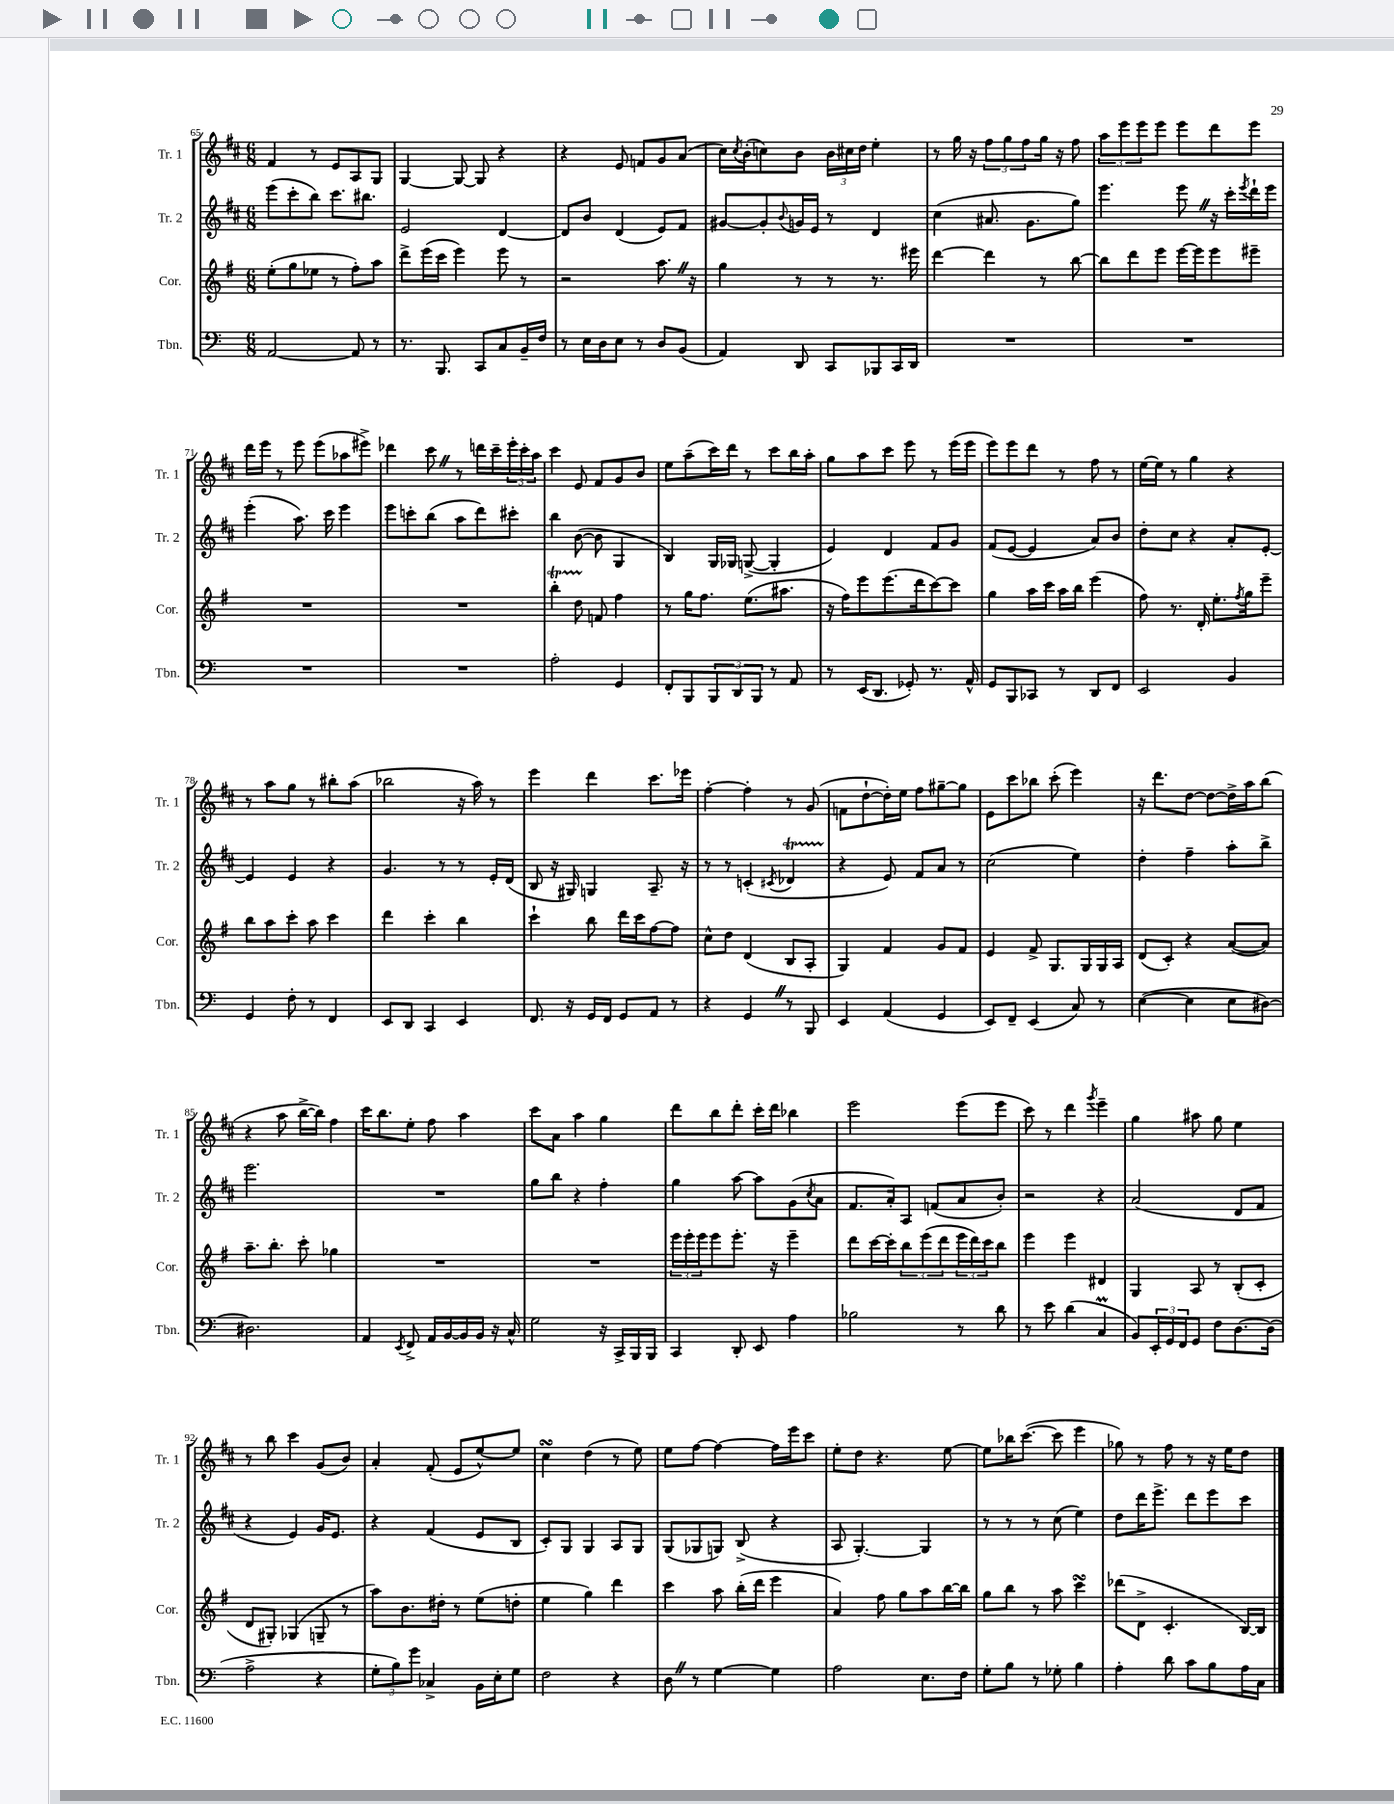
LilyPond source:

<<
\new StaffGroup <<
\new Staff = "s0" \with { instrumentName = "Tr. 1" shortInstrumentName = "Tr. 1" } {
    \clef treble \key d \major \numericTimeSignature \time 6/8
    fis'4 r8 e'8 a8 g8 |
    g4~ g8~ g8 r4 |
    r4 e'8 f'8 g'8 a'8( |
    cis''16) \acciaccatura { cis''8 } b'16-.( c''8) b'8 \tuplet 3/2 { b'16 cis''16 d''16 } e''4-. |
    r8 g''16 r16 \tuplet 3/2 { fis''8 g''8 fis''8 } g''16 r16 fis''8 |
    \tuplet 3/2 { a''8 e'''8 e'''8 } e'''8 e'''8 d'''8 e'''8 |
    d'''16 e'''16 r8 e'''8 e'''8( aes''8 eis'''8->) |
    des'''4 cis'''8 \once \override BreathingSign.text = \markup { \musicglyph "scripts.caesura.straight" } \breathe r8 d'''16 cis'''16-- \tuplet 3/2 { e'''16-. cis'''16-. a''16 } |
    cis'''4 e'8 fis'8 g'8 b'8 |
    e''8 a''8--( cis'''16) d'''16 r8 cis'''8 b''16 a''16-. |
    g''8 a''8 cis'''8 e'''8 r8 e'''16( e'''16 |
    e'''8) e'''8 d'''8 r8 fis''8 r8 |
    e''16~ e''16 r8 g''4 r4 |
    r8 a''8 g''8 r8 bis''8-. a''8( |
    bes''2 r16 a''16) r8 |
    e'''4 d'''4 cis'''8. ees'''16 |
    fis''4~-. fis''4-. r8 g'8( |
    f'8 d''8~-! d''16-.) e''16 fis''8 gis''8~-- gis''8 |
    e'8 cis'''8 bes''8 cis'''8-.( e'''4) |
    r16 d'''8. d''8~ d''8~ d''16-> a''16 b''8( |
    r4 a''8 b''16~-> b''16) fis''4 |
    cis'''16 b''8. e''8-. fis''8 a''4 |
    cis'''8 a'8 a''4 g''4 |
    d'''8 b''8 d'''8-. cis'''16-. d'''16 bes''4 |
    e'''2 e'''8( e'''8 |
    cis'''8) r8 d'''4 \acciaccatura { g'''8 } e'''4-- |
    g''4 ais''8 g''8 e''4 |
    r8 b''8 cis'''4 g'8( b'8) |
    a'4-. fis'8-.( e'8 e''8~-^) e''8 |
    cis''4\turn d''4( r8 e''8) |
    e''8 fis''8~ fis''4~ fis''16 e'''16 cis'''8 |
    e''8-. d''8 r4. e''8~ |
    e''8 bes''16 cis'''8.~( cis'''8 e'''4 |
    ges''8) r8 fis''8 r8 r16 e''16 d''8 \bar "|." |
}
\new Staff = "s1" \with { instrumentName = "Tr. 2" shortInstrumentName = "Tr. 2" } {
    \clef treble \key d \major \numericTimeSignature \time 6/8
    e'''8( cis'''8-. b''8) cis'''8. bis''8. |
    e'2 d'4~ |
    d'8 b'8 d'4( e'8) fis'8 |
    gis'8~ gis'8-. \appoggiatura { b'8 } g'16 e'16 r8 d'4 |
    cis''4( ais'8. g'8. g''8) |
    e'''4. e'''8 \once \override BreathingSign.text = \markup { \musicglyph "scripts.caesura.straight" } \breathe r16 cis'''16-. \acciaccatura { e'''8 } d'''16-! e'''16 |
    e'''4-.( a''8.) cis'''16 e'''4 |
    e'''8 c'''8-. b''8( a''8 d'''8) cis'''8-. |
    b''4 b'8~( b'8 g4 |
    b4) g16 ges16 g8~->( g4-. |
    e'4) d'4 fis'8 g'8 |
    fis'8( e'8~ e'4 a'8) b'8 |
    d''8-. cis''8 r4 a'8-. e'8~-. |
    e'4 e'4 r4 |
    g'4. r8 r8 e'16-. d'16( |
    b8 r16 gis16) g4 a8.-- r16 |
    r8 r8 c'4-.( \acciaccatura { cis'8 } des'4\startTrillSpan |
    r4\stopTrillSpan e'8) fis'8 a'8 r8 |
    cis''2( e''4) |
    d''4-. fis''4-- a''8-. b''8-> |
    e'''2. |
    R2. |
    g''8 b''8 r4 fis''4-. |
    g''4 a''8~ a''8 g'8( \acciaccatura { cis''8 } a'8 |
    fis'8. a'16-.) a8 f'8( a'8 b'8-.) |
    r2 r4 |
    a'2( d'8 fis'8 |
    r4 e'4) g'16 e'8. |
    r4 fis'4( e'8 b8 |
    cis'8-.) g8 g4 a8 g8 |
    g8( ges8 g8) b8->( r4 |
    a8 g4.~-.) g4 |
    r8 r8 r8 cis''8( e''4) |
    d''8 d'''16 e'''8.-> d'''8 e'''8 cis'''8 \bar "|." |
}
\new Staff = "s2" \with { instrumentName = "Cor." shortInstrumentName = "Cor." } {
    \clef treble \key g \major \numericTimeSignature \time 6/8
    e''8-.( g''8 ees''8 r8 fis''8-.) a''8 |
    d'''8-> e'''16( c'''16 e'''4) e'''8 r8 |
    r2 a''8. \once \override BreathingSign.text = \markup { \musicglyph "scripts.caesura.straight" } \breathe r16 |
    g''4 r8 r8 r8. eis'''16 |
    d'''4~ d'''4 r8 b''8~ |
    b''8 d'''8 e'''8 e'''16~ e'''16 e'''8 eis'''8-- |
    R2. |
    R2. |
    b''4-.\startTrillSpan d''8 f'8\stopTrillSpan fis''4 |
    r8 g''16 fis''8. e''8.( ais''8. |
    r16 fis''16) e'''8 e'''8.( d'''16 c'''8~) c'''8 |
    g''4 a''16 c'''16 a''16 b''16 e'''4( |
    fis''8) r8. d'16-. e''8.-. \acciaccatura { fis''8 } g''16 e'''8-- |
    b''8 a''8 c'''8-. a''8 c'''4 |
    d'''4 c'''4-. b''4 |
    c'''4-! b''8 d'''16 c'''16 fis''8~ fis''8 |
    c''8-^ d''8 d'4( b8 a8-. |
    g4) fis'4 g'8 fis'8 |
    e'4 fis'8-> g8. g16 g16 a16 |
    d'8( c'8-.) r4 a'8~( a'8) |
    a''8.-- b''8.-. c'''8-. ges''4 |
    R2. |
    R2. |
    \tuplet 3/2 { e'''16 e'''16-. e'''16 } e'''8 e'''8.-. r16 e'''4-- |
    d'''8 c'''16~ c'''16-. \tuplet 3/2 { b''8 e'''8( d'''8 } \tuplet 3/2 { e'''16 d'''16) c'''16 } b''8 |
    e'''4 e'''4 dis'4 |
    g4 a8 r8 b8-.( c'8-. |
    d'8 gis8-.) ges4( g8-- r8 |
    a''8) b'8. dis''16-. r8 e''8( d''8-. |
    e''4 g''4) d'''4 |
    c'''4 a''8 b''16-.( d'''16 e'''4 |
    a'4) fis''8 g''8 a''8 b''16~ b''16 |
    g''8 b''8 r8 a''8 c'''4\turn |
    des'''8( d'8-> c'4.-. b16~) b16 \bar "|." |
}
\new Staff = "s3" \with { instrumentName = "Tbn." shortInstrumentName = "Tbn." } {
    \clef bass \key c \major \numericTimeSignature \time 6/8
    a,2~ a,8 r8 |
    r8. b,,8. c,8 c8 b,16-- f16 |
    r8 e16 d16 e8 r8 d8 b,8( |
    a,4) d,8 c,8 bes,,8 c,16 d,16 |
    R2. |
    R2. |
    R2. |
    R2. |
    a2-. g,4 |
    f,8-. b,,8 \tuplet 3/2 { b,,8 d,8 b,,8 } r8 a,8 |
    r8 e,16( d,8. ges,8-.) r8. a,16-^ |
    g,8 b,,8 ces,8 r8 d,8 f,8 |
    e,2 b,4 |
    g,4 f8-. r8 f,4 |
    e,8 d,8 c,4 e,4 |
    f,8. r16 g,16 f,16 g,8 a,8 r8 |
    r4 g,4 \once \override BreathingSign.text = \markup { \musicglyph "scripts.caesura.straight" } \breathe r8 b,,8 |
    e,4 a,4( g,4 |
    e,8) f,8-- e,4( c8) r8 |
    e4~( e4 e8 dis8~) |
    dis2. |
    a,4 \acciaccatura { e,8 } f,8-> a,16 b,16~ b,16 b,16 r16 c16-^ |
    g2 r16 c,16-> b,,16 b,,16 |
    c,4 d,8-. e,8 a4 |
    bes2 r8 d'8 |
    r8 e'8 d'4( c4\prall |
    b,8) \tuplet 3/2 { e,16-. g,16 f,16 } g,8 f8 d8.~ d16( |
    a2-> r4 |
    \tuplet 3/2 { g8-. b8) g'8 } ces4-> b,16 e16-. g8 |
    f2 r4 |
    d8 \once \override BreathingSign.text = \markup { \musicglyph "scripts.caesura.straight" } \breathe r8 g4~ g4 |
    a2 e8. f16 |
    g8-. b8 r8 ges8-. b4 |
    a4-. d'8 c'8 b8 a16 c16 \bar "|." |
}
>>
>>
\layout { \context { \Score currentBarNumber = #65 } }
